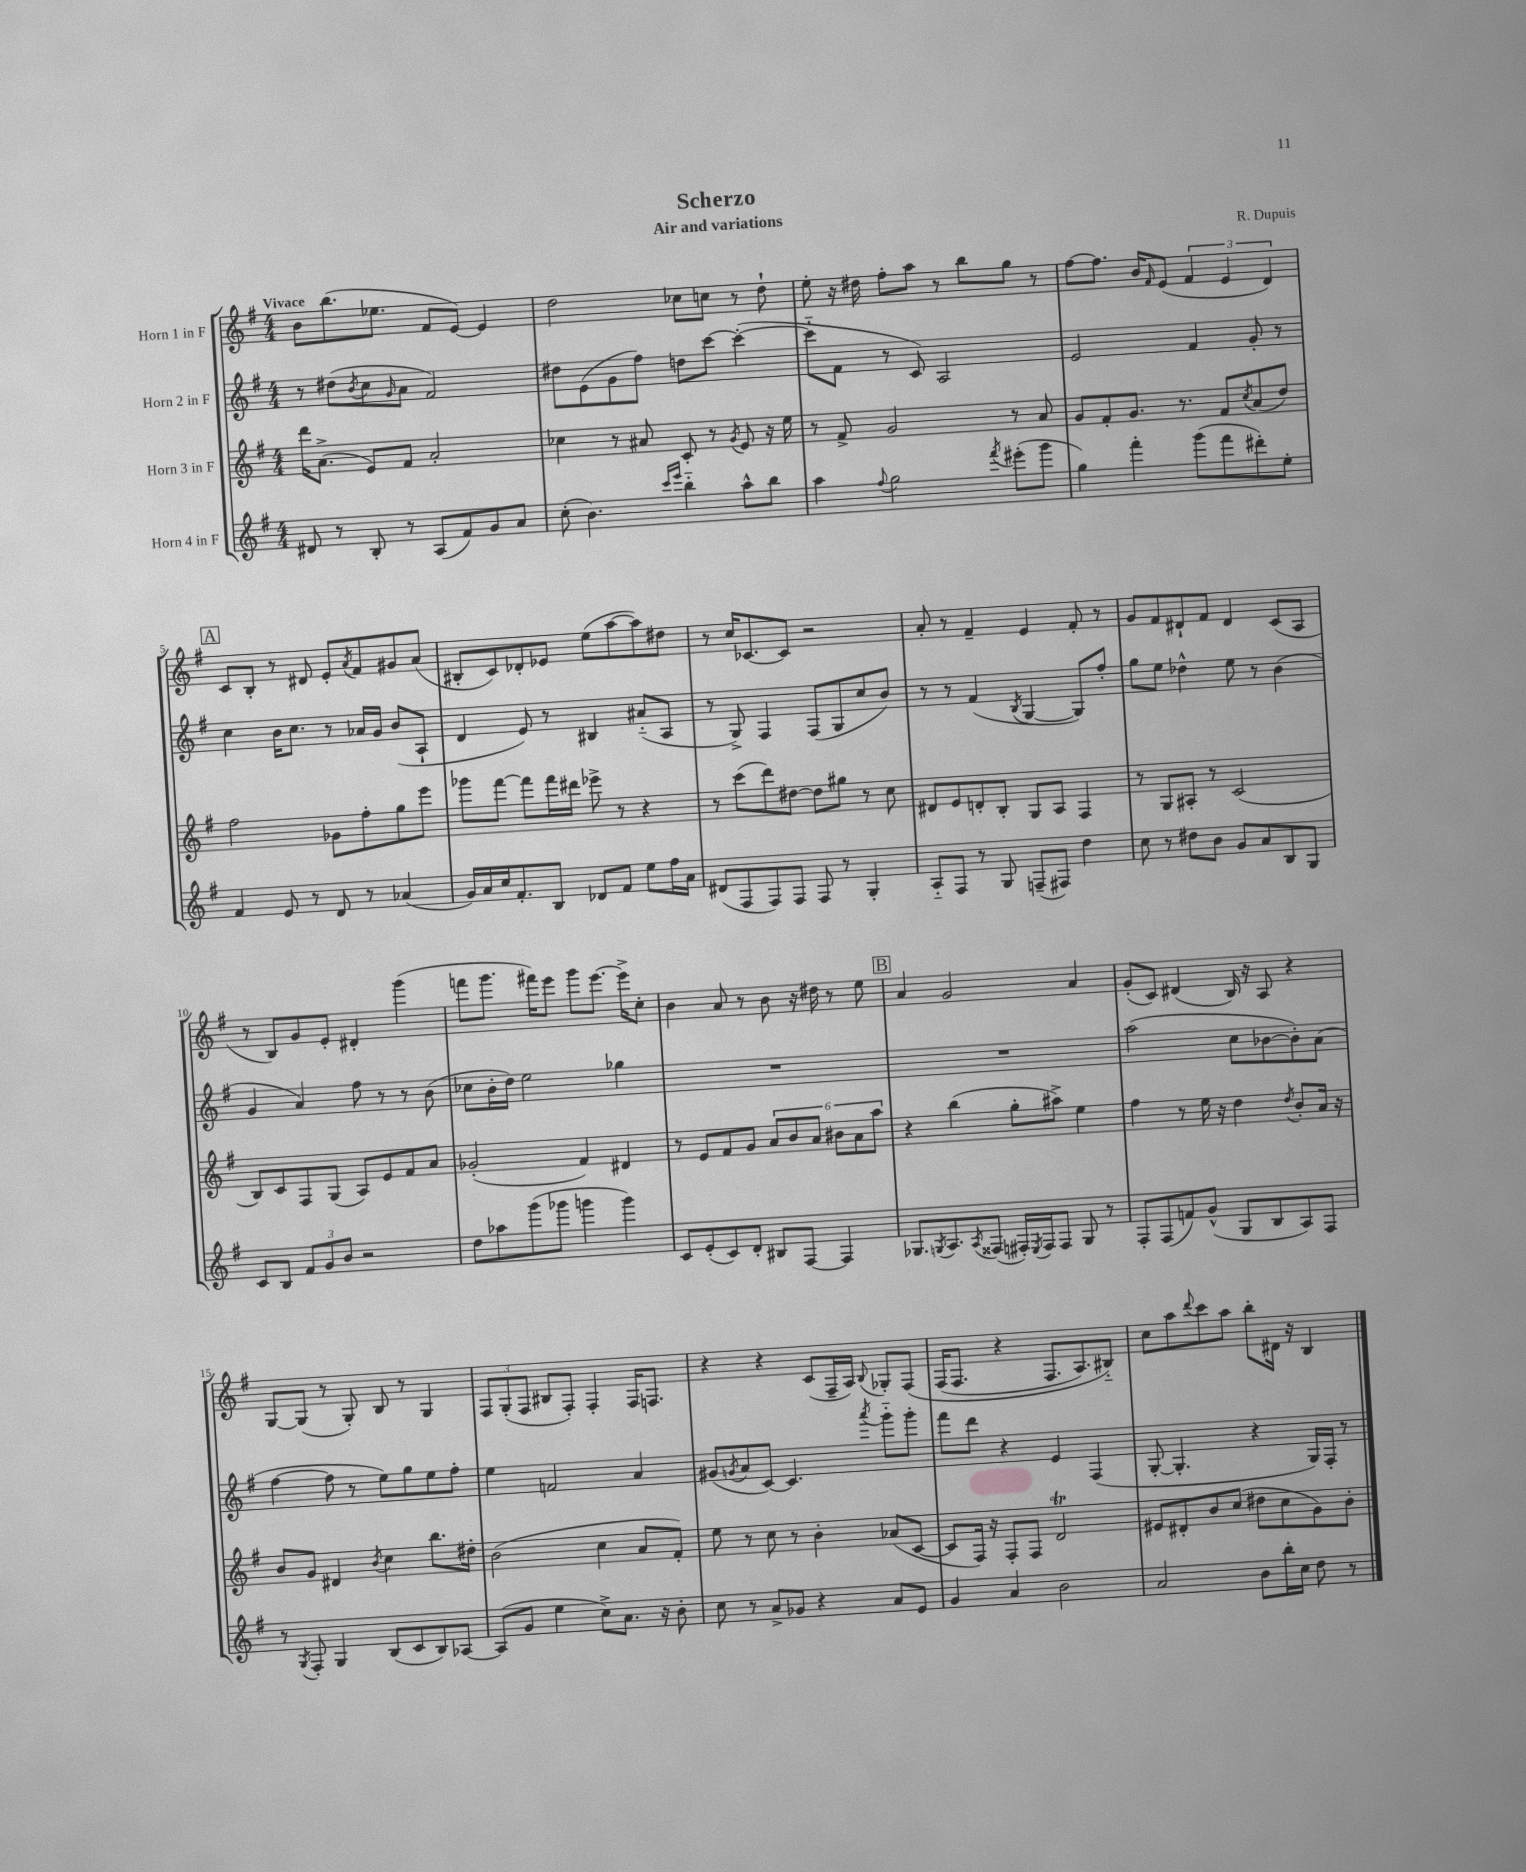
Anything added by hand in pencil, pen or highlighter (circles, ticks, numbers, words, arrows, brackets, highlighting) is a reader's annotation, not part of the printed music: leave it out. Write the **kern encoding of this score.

**kern	**kern	**kern	**kern
*staff4	*staff3	*staff2	*staff1
*clefG2	*clefG2	*clefG2	*clefG2
*k[f#]	*k[f#]	*k[f#]	*k[f#]
*M4/4	*M4/4	*M4/4	*M4/4
8d#	16ddd	8r	8b
.	(8.a^	.	.
8r	.	(8dd#	(8.bb
.	.	8qb	.
8B'	8e)	8cc	.
.	.	.	8.ee-
.	.	16qqg	.
8r	8f#	8a	.
(8A	2a'	2f#)	8f#
8f#)	.	.	[8e)
8g	.	.	4e]
8a	.	.	.
=	=	=	=
(8cc'	4cc-	8dd#	2dd
4.b)	.	(8e	.
.	8r	8g	.
.	8a#	8ff#)	.
16qqccc	.	.	.
16qqeee	.	.	.
4bb'~	8c'	8dd	8cc-
.	8r	[8ccc	8cc
.	8qg	.	.
8aa^^	8e	(4ccc'_	8r
8bb	16r	.	8dd`
.	16ee	.	.
=	=	=	=
4aa	8r	8ccc'~]	8ee'
.	8f#^	8f#	16r
.	.	.	16dd#
8qqff#	.	.	.
2gg	2g	8r	8ff#'
.	.	8c)	8aa
.	.	2A	8r
.	.	.	8bb
8qfff#	.	.	.
(8eee#'	8r	.	8gg
8ggg	8a	.	8r
=	=	=	=
4gg)	8g	2e	[8ff#
.	8f#'	.	8.ff#]
4fff#'	8.g	.	.
.	.	.	16b
.	.	.	16qqf#
.	.	.	(8e
.	8.r	.	.
(8ggg	.	4f#	6f#
8fff#	8f#	.	.
.	.	.	6e
.	8qcc	.	.
8ddd#')	(8a	8g'	.
.	.	.	6d)
8ee'	8dd)	8r	.
=	=	=	=
4f#	2ff#	4cc	8c
.	.	.	8B'
8e	.	16b	8r
.	.	8.cc	.
8r	.	.	8d#
8d	8g-	8r	8e'
.	.	.	8qa
8r	8ff#'	16a-	8f#
.	.	16g	.
(4a-	8gg	(8b	8g#
.	8eee	8A`	(8a
=	=	=	=
16g)	8ggg-	4d	8B#'
16a	.	.	.
16cc	[8fff#	.	8c)
8.f#'	.	.	.
.	8fff#]	8e)	8d-'
8B	16fff#	8r	8e-
.	16ddd#	.	.
8d-	8eee-^	4B#	(8ee
8f#	8r	.	[8aa
8ee	4r	(8a#'~	8aa])
16ff#	.	8A	8dd#
16a	.	.	.
=	=	=	=
(8d#	8r	8r	8r
8F#	(8ccc	8G^)	16cc
.	.	.	[8.c-
8F#)	8ddd)	4F#	.
8F#	[8dd#	.	8c-]
8F#	8dd#]	(8F#	2r
8r	8gg#	8G	.
4G'	8r	8cc	.
.	8cc	8b)	.
=	=	=	=
8A'~	8d#	8r	8a'
8F#	8e	8r	8r
8r	8d'	(4f#	4f#~
8G	8B'	.	.
.	.	8qB	.
(8F~	8G	[4G	4e
8F#)	8A	.	.
4dd	4F#	8G])	8f#'
.	.	8ff#'	8r
=	=	=	=
8cc	8r	8gg	8g
8r	8G	8ee	8f#
8dd#	8A#'	4dd-^^	8d#`
8b	8r	.	8f#
8g	(2c	8ee	4d#
8a	.	8r	.
8B	.	(4b	(8c
8G	.	.	8A
=	=	=	=
8c	8B)	4g	8r
8B	8c	.	8B)
12f#	8F#	4a)	8g
12g	.	.	.
.	(8G	.	8e'
12b	.	.	.
2r	8A)	8ff#	4d#'
.	8e	8r	.
.	8f#	8r	(4ggg
.	8a	(8b	.
=	=	=	=
8dd	(2g-'	8cc-	8fff
8aa-	.	16b'	8.ggg
.	.	16dd)	.
(8ggg	.	2ee	.
.	.	.	16fff#)
8ggg-	.	.	8eee
4ggg	4f#)	.	8ggg
.	.	.	[8.eee
4ggg)	4d#	4gg-	.
.	.	.	16eee^]
.	.	.	8cc'
=	=	=	=
8c	8r	1r	4b
(8e'	8e	.	.
8c)	8f#	.	8a
8d'	8g	.	8r
8B#	12a	.	8b
.	12b	.	.
[8F#	.	.	16r
.	12a	.	.
.	.	.	16dd#
4F#]	12b#	.	8r
.	12a	.	.
.	.	.	8ee
.	12aa	.	.
=	=	=	=
8.G-	4r	1r	4a
8qG	.	.	.
8.A	.	.	.
.	(4bb	.	2g
8qA	.	.	.
(8F##	.	.	.
16F#')	8gg'	.	.
8qE	.	.	.
16F#	.	.	.
8F#	8aa#^)	.	.
8G	4ee	.	4a
8r	.	.	.
=	=	=	=
8F#'	4ff#	(2aa	(8g'
(8F#	.	.	8c)
8f)	8r	.	(4d#
(8g^^	16ee	.	.
.	16r	.	.
8G	4dd	8cc	16B)
.	.	.	16r
8B	.	[8b-	8A
.	8qdd	.	.
8A)	8b'	8b-'])	4r
8F#	16a	(8a	.
.	16r	.	.
=	=	=	=
8r	8b	[4ff#	[8G
8qG	.	.	.
8F#'	8g	.	(8G]
4G	4d#	8ff#]	8r
.	.	8r	8G')
.	8qb	.	.
(8B	4cc	8ee)	8B
8c	.	8gg	8r
8B)	8.bb	8ee	4G
[8A-	.	8ff#'	.
.	16dd#'	.	.
=	=	=	=
(8A-]	(2b	4ee	12F#
.	.	.	(12G'
8g	.	.	.
.	.	.	12F#
4ee	.	2f	8B#
.	.	.	8F#')
8cc^)	4cc	.	4F#'
8.a	.	.	.
.	8a	4a	16F#
16r	.	.	8.F
8b'	8f#')	.	.
=	=	=	=
8cc	8ee	(8g#	4r
.	.	8qg	.
8r	8r	8a	.
8a^	8cc	[8c)	4r
8g-	8r	4.c]	.
4r	4b'	.	(8c
.	.	.	16F#~
.	.	.	16A)
.	.	8qaaa	8qqB
8a	(8a-	8ggg'~	8G-'
8e	[8c	8ggg'	&(8F#
=	=	=	=
4g	8c]	8fff#	(16F#
.	.	.	8.F#
.	16F#)	8ddd	.
.	16r	.	.
4a	8F#'	4r	4r
.	8F#	.	.
2b	2d	4e	8.F#
.	.	.	8.A)
.	.	(4F#	.
.	.	.	8B#'~&)
=	=	=	=
2a	8e#	[8G'	8cc
.	8d#'	4.G']	8aa
.	.	.	8qqddd
.	8b	.	8ccc
.	(8cc	.	8aa
8b	8dd#	4r	8bb'
16bb'	8cc	.	16d#
16cc	.	.	16r
8dd	8g)	16G)	4B
.	.	16F#'	.
8r	8b'	8r	.
==	==	==	==
*-	*-	*-	*-
